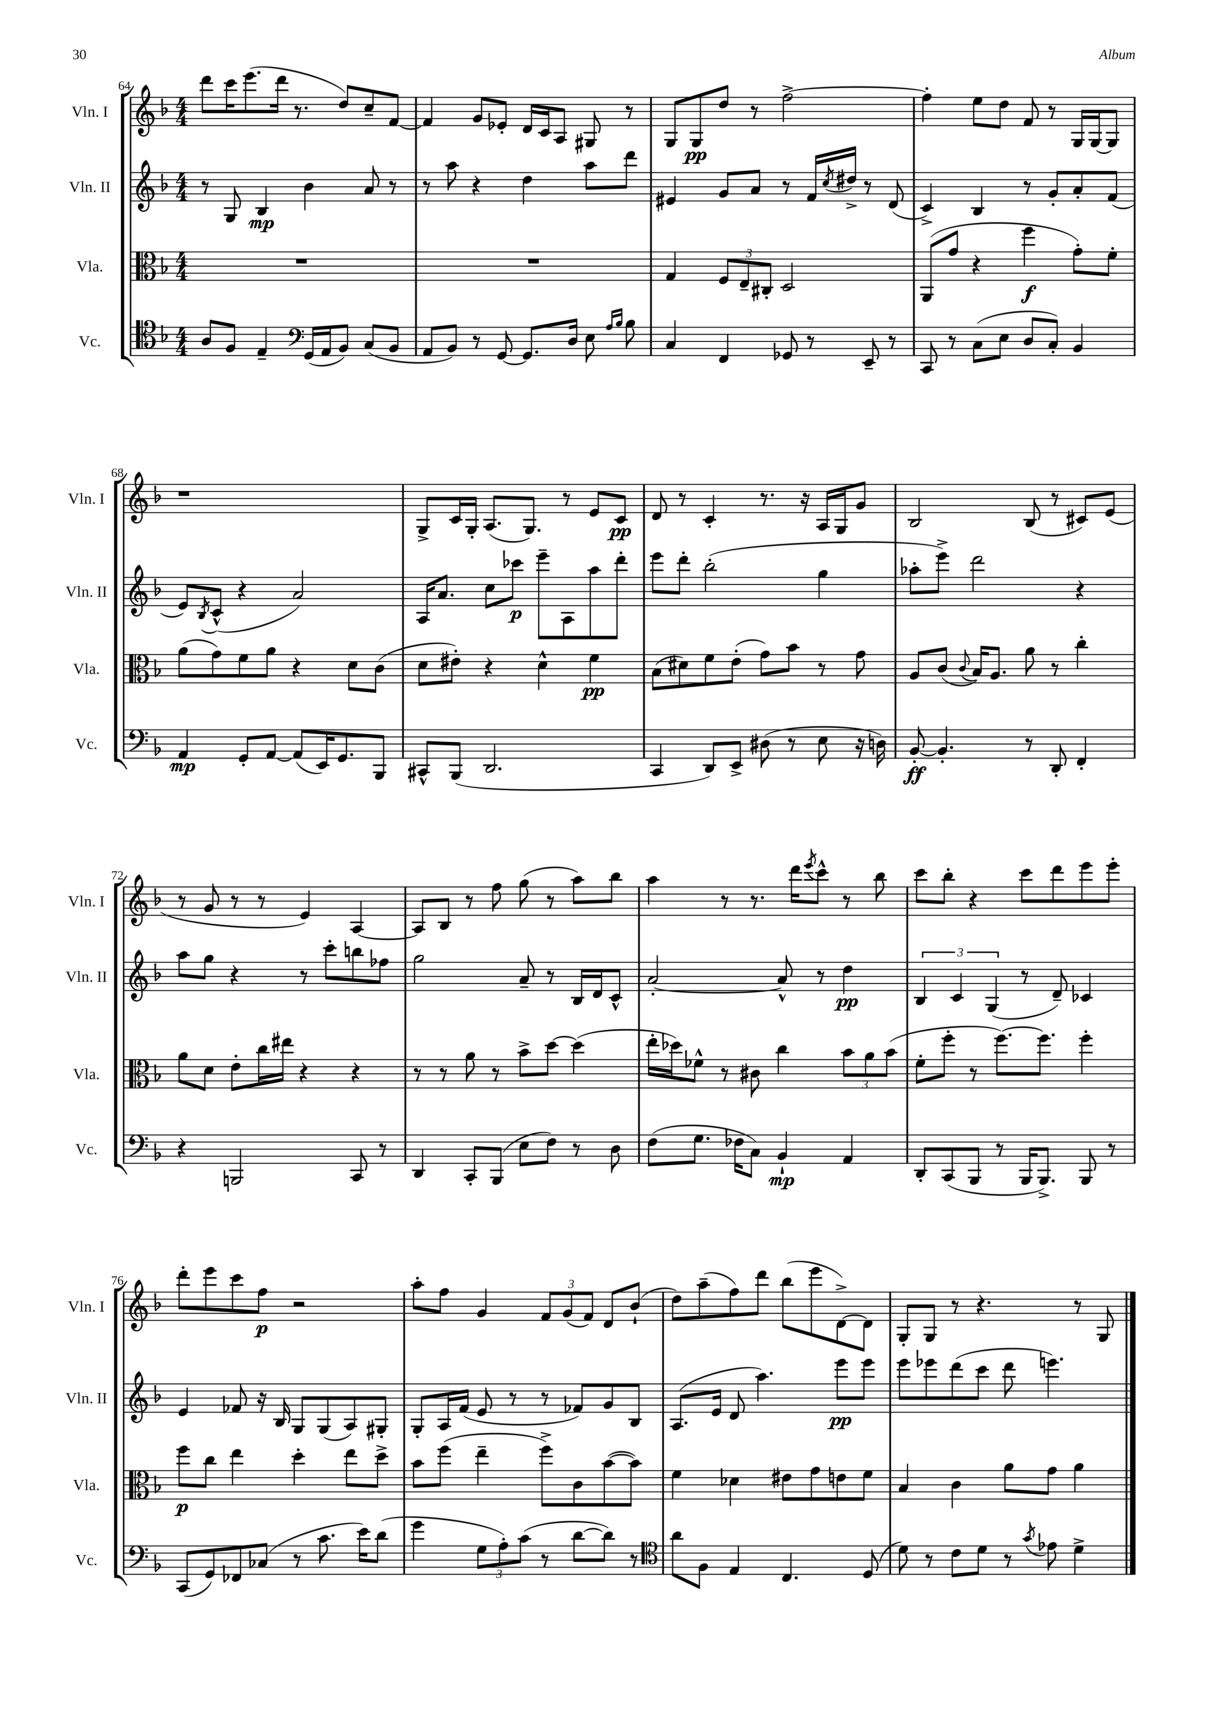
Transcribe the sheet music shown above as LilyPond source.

<<
\new StaffGroup <<
\new Staff = "s0" \with { instrumentName = "Vln. I" shortInstrumentName = "Vln. I" } {
    \clef treble \key f \major \numericTimeSignature \time 4/4
    d'''8 c'''16 e'''8.( d'''16 r8. d''8) c''8-- f'8~ |
    f'4 g'8 ees'8-. d'16 c'16 a8 gis8 r8 |
    g8 g8\pp d''8 r8 f''2~-> |
    f''4-. e''8 d''8 f'8 r8 g16 g16~ g8 |
    r1 |
    g8-> c'16 g16-. a8.( g8.) r8 e'8 c'8\pp |
    d'8 r8 c'4-. r8. r16 a16 g16 g'8 |
    bes2 bes8( r8 cis'8) e'8( |
    r8 g'8 r8 r8 e'4) a4~ |
    a8 bes8 r8 f''8 g''8( r8 a''8) bes''8 |
    a''4 r8 r8. d'''16 \acciaccatura { e'''8 } c'''8-^ r8 bes''8 |
    c'''8 bes''8-. r4 c'''8 d'''8 e'''8 e'''8-. |
    d'''8-. e'''8 c'''8 f''8\p r2 |
    a''8-. f''8 g'4 \tuplet 3/2 { f'8 g'8( f'8) } d'8 bes'8-!( |
    d''8) a''8--( f''8) d'''8 bes''8( e'''8 d'8~->) d'8 |
    g8-. g8 r8 r4. r8 g8 \bar "|." |
}
\new Staff = "s1" \with { instrumentName = "Vln. II" shortInstrumentName = "Vln. II" } {
    \clef treble \key f \major \numericTimeSignature \time 4/4
    r8 g8 bes4\mp bes'4 a'8 r8 |
    r8 a''8 r4 d''4 a''8 d'''8 |
    eis'4 g'8 a'8 r8 f'16 \acciaccatura { c''8 } dis''16-> r8 d'8( |
    c'4->) bes4 r8 g'8-. a'8-. f'8( |
    e'8) \acciaccatura { bes8 } c'8-^( r4 a'2) |
    a16 a'8. c''8 ces'''8\p e'''8-- a8 a''8 d'''8-. |
    e'''8 d'''8-. bes''2-.( g''4 |
    aes''8-. e'''8->) d'''2 r4 |
    a''8 g''8 r4 r8 c'''8-. b''8 fes''8 |
    g''2 a'8-- r8 bes16 d'16 c'8-^ |
    a'2~-. a'8-^ r8 d''4\pp |
    \tuplet 3/2 { bes4 c'4 g4( } r8 d'8--) ces'4 |
    e'4 fes'8 r16 bes16 g8 g8( a8) gis8-. |
    g8-. a16 f'16( e'8 r8 r8 fes'8) g'8 bes8 |
    a8.( e'16 d'8 a''4.) e'''8\pp e'''8 |
    e'''8 ees'''8 d'''8( c'''8 d'''8 e'''4.) \bar "|." |
}
\new Staff = "s2" \with { instrumentName = "Vla." shortInstrumentName = "Vla." } {
    \clef alto \key f \major \numericTimeSignature \time 4/4
    R1 |
    R1 |
    g4 \tuplet 3/2 { f8 e8-- cis8-. } d2 |
    a,8( g'8 r4 f''4\f g'8-.) f'8-. |
    a'8( g'8) f'8 a'8 r4 d'8 c'8( |
    d'8 eis'8-.) r4 d'4-^ f'4\pp |
    bes8( dis'8) f'8 e'8-.( g'8) bes'8 r8 g'8 |
    a8 c'8( \appoggiatura { c'8 } bes16) a8. a'8 r8 c''4-. |
    a'8 d'8 e'8-. c''16 eis''16 r4 r4 |
    r8 r8 a'8 r8 bes'8-> d''8~ d''4( |
    e''16-. des''16) fes'8-^ r8 cis'8 c''4 \tuplet 3/2 { bes'8 a'8 bes'8( } |
    f'8-. f''8-. r8 f''8.~) f''8. f''4-. |
    f''8\p c''8 e''4 d''4-. e''8 d''8-> |
    bes'8 f''8( e''4-- f''8->) c'8 bes'8~( bes'8) |
    f'4 des'4 eis'8 g'8 e'8 f'8 |
    bes4 c'4 a'8 g'8 a'4 \bar "|." |
}
\new Staff = "s3" \with { instrumentName = "Vc." shortInstrumentName = "Vc." } {
    \clef tenor \key f \major \numericTimeSignature \time 4/4
    a8 f8 e4-- \clef bass g,16( a,16 bes,8) c8( bes,8 |
    a,8 bes,8) r8 g,8~ g,8. d16 e8 \grace { a16 bes16 } bes8 |
    c4 f,4 ges,8 r8 e,8-- r8 |
    c,8 r8 c8( e8 d8 c8-.) bes,4 |
    a,4\mp g,8-. a,8~ a,8( e,16) g,8. bes,,8 |
    cis,8-^ bes,,8( d,2. |
    c,4 d,8) e,8-> dis8( r8 e8 r16 d16) |
    bes,8~-.\ff bes,4.-. r8 d,8-. f,4-. |
    r4 b,,2 c,8 r8 |
    d,4 c,8-. bes,,8( e8 f8) r8 d8 |
    f8( g8. fes16 c8) bes,4-!\mp a,4 |
    d,8-. c,8( bes,,8 r8 bes,,16 bes,,8.->) bes,,8 r8 |
    c,8( g,8) fes,8 ces8( r8 c'8. e'16) d'8( |
    g'4 \tuplet 3/2 { g8 a8-.) c'8( } r8 d'8~ d'8) r8 |
    \clef tenor a'8 f8 e4 c4. d8( |
    d'8) r8 c'8 d'8 r8 \acciaccatura { g'8 } ees'8 d'4-> \bar "|." |
}
>>
>>
\layout { \context { \Score currentBarNumber = #64 } }
